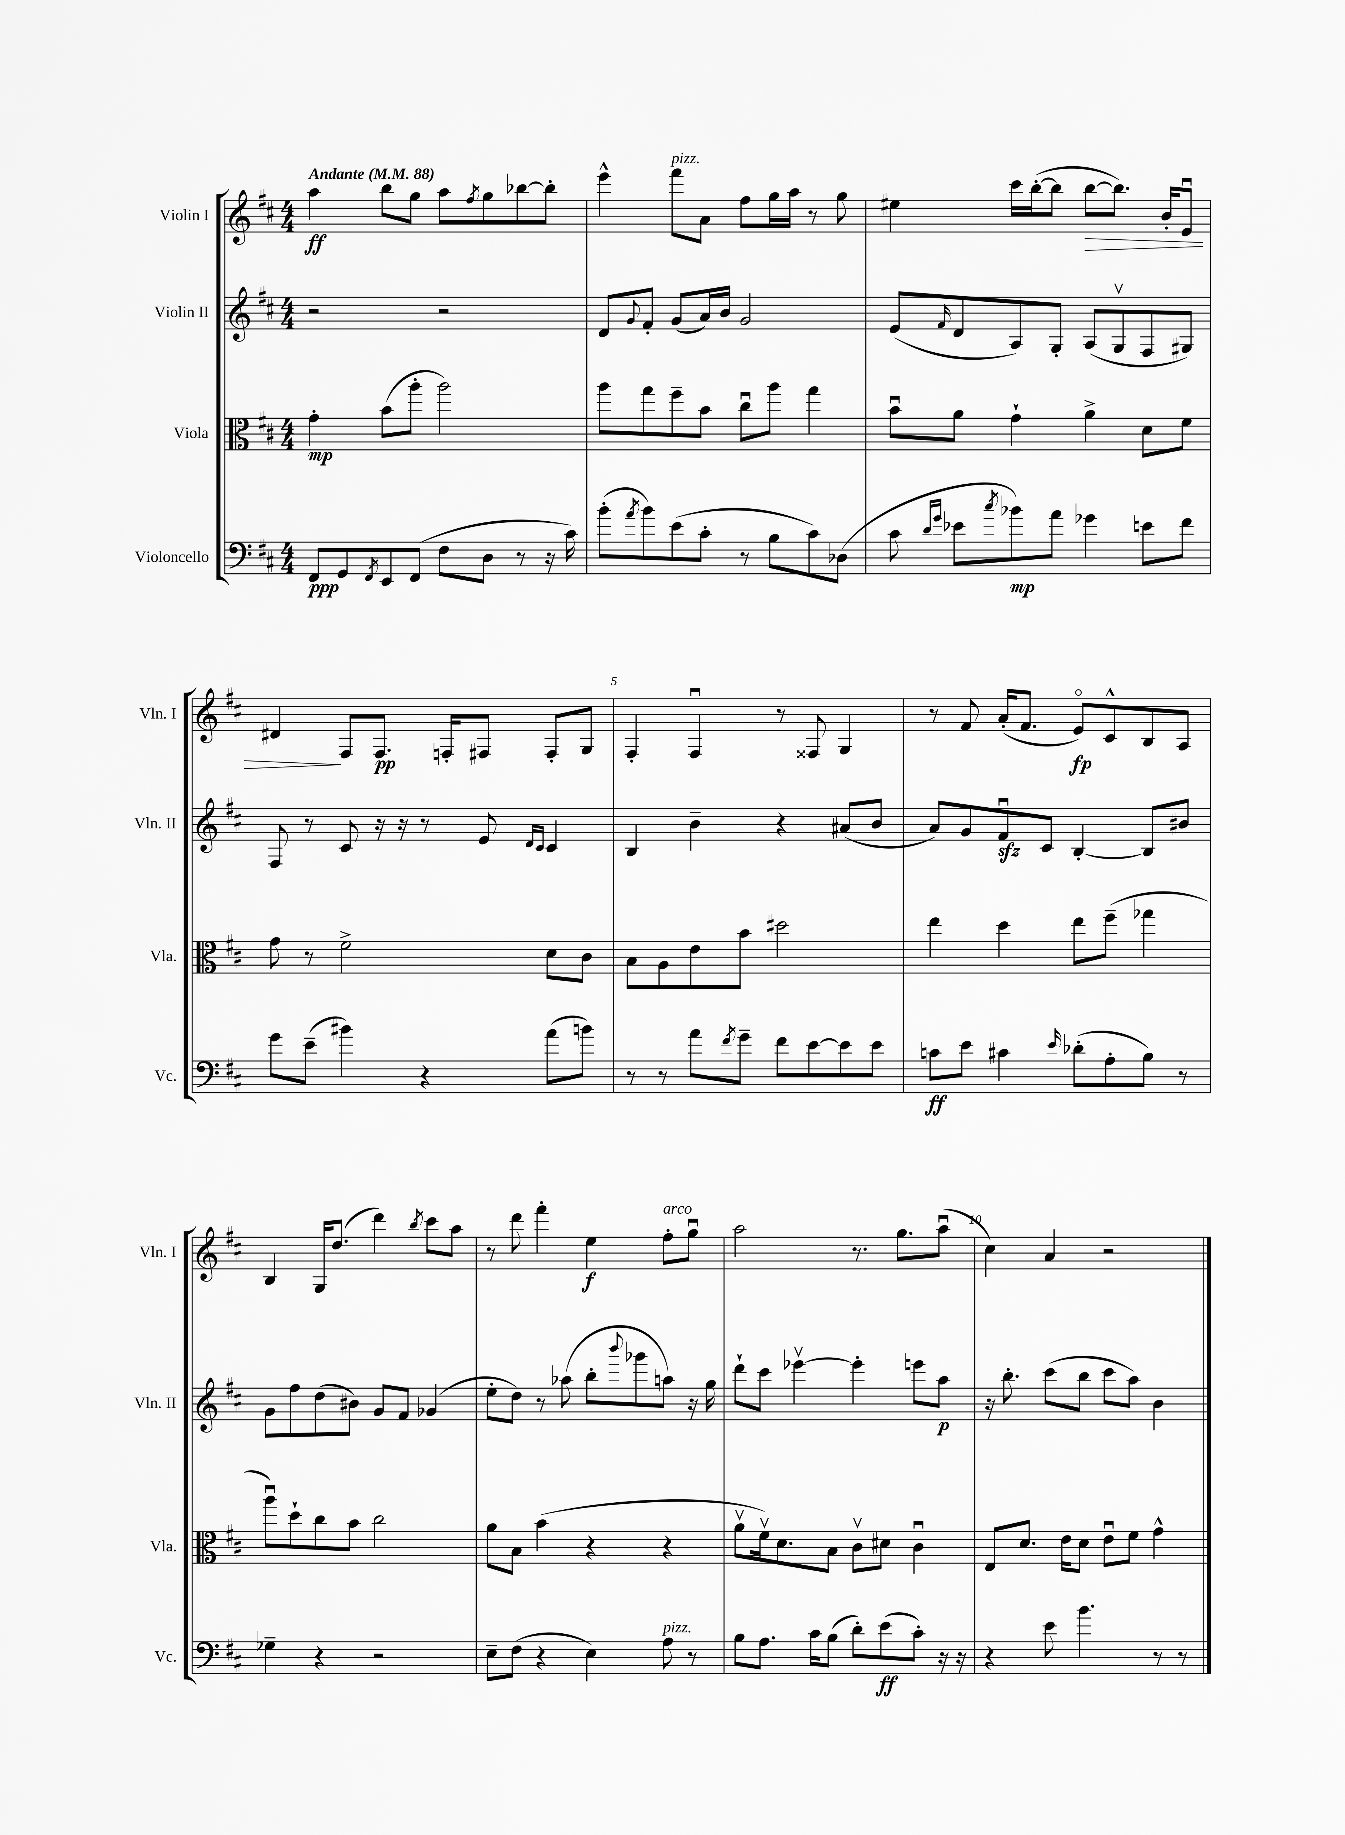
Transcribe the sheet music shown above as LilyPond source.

<<
\new StaffGroup <<
\new Staff = "s0" \with { instrumentName = "Violin I" shortInstrumentName = "Vln. I" } {
    \clef treble \key d \major \numericTimeSignature \time 4/4 \tempo "Andante" 4 = 88
    a''4\ff b''8 g''8 a''8 \acciaccatura { fis''8 } g''8 bes''8~ bes''8-. |
    e'''4-^ fis'''8^\markup { \italic "pizz." } a'8 fis''8 g''16 a''16 r8 g''8 |
    eis''4 cis'''16 b''16~-.( b''8 b''8~\> b''8.) b'16-. e'8\downbow |
    dis'4\! fis8 fis8.\pp f16-. fis8 fis8-. g8 |
    fis4-. fis4\downbow r8 fisis8 g4 |
    r8 fis'8 a'16-.( fis'8. e'8\flageolet\fp) cis'8-^ b8 a8 |
    b4 g16 d''8.( d'''4) \acciaccatura { b''8 } cis'''8 a''8 |
    r8 d'''8 fis'''4-. e''4\f fis''8-.^\markup { \italic "arco" } g''8\downbow |
    a''2 r8. g''8. a''8\downbow( |
    cis''4) a'4 r2 \bar "|." |
}
\new Staff = "s1" \with { instrumentName = "Violin II" shortInstrumentName = "Vln. II" } {
    \clef treble \key d \major \numericTimeSignature \time 4/4
    r2 r2 |
    d'8 \appoggiatura { g'8 } fis'8-. g'8( a'16) b'16 g'2 |
    e'8( \grace { fis'16 } d'8 a8) g8-. a8( g8\upbow fis8 gis8) |
    fis8 r8 cis'8 r16 r16 r8 e'8 \grace { d'16 cis'16 } cis'4 |
    b4 b'4-- r4 ais'8( b'8 |
    a'8) g'8 fis'8\downbow\sfz cis'8 b4~-. b8 bis'8 |
    g'8 fis''8 d''8( bis'8) g'8 fis'8 ges'4( |
    e''8-. d''8) r8 aes''8( b''8-. \appoggiatura { b'''8 } ges'''8 a''8) r16 g''16 |
    d'''8-! cis'''8 ees'''4~\upbow ees'''4-. e'''8 a''8\p |
    r16 b''8.-. cis'''8( b''8 cis'''8 a''8) b'4 \bar "|." |
}
\new Staff = "s2" \with { instrumentName = "Viola" shortInstrumentName = "Vla." } {
    \clef alto \key d \major \numericTimeSignature \time 4/4
    g'4-.\mp b'8( a''8-. a''2) |
    a''8 g''8 fis''8-- b'8 cis''8\downbow a''8 g''4 |
    b'8\downbow a'8 g'4-! a'4-> d'8 fis'8 |
    g'8 r8 fis'2-> d'8 cis'8 |
    b8 a8 e'8 b'8 dis''2 |
    e''4 d''4 e''8 fis''8--( ges''4 |
    a''8\downbow) d''8-! cis''8 b'8 cis''2 |
    a'8 b8 b'4( r4 r4 |
    a'8\upbow fis'16\upbow) d'8. b8 cis'8\upbow dis'8 cis'4\downbow |
    e8 d'8. e'16 d'8 e'8\downbow fis'8 g'4-^ \bar "|." |
}
\new Staff = "s3" \with { instrumentName = "Violoncello" shortInstrumentName = "Vc." } {
    \clef bass \key d \major \numericTimeSignature \time 4/4
    fis,8\ppp g,8 \acciaccatura { fis,8 } e,8 fis,8( fis8 d8 r8 r16 cis'16) |
    b'8-.( \acciaccatura { a'8 } b'8) e'8( cis'8-. r8 b8 cis'8) des8( |
    cis'8 \grace { d'16 g'16 } ees'8 \acciaccatura { cis''8 } bes'8\mp) a'8 ges'4 e'8 fis'8 |
    g'8 e'8--( bis'4) r4 a'8( b'8) |
    r8 r8 a'8 \acciaccatura { fis'8 } g'8-- fis'8 e'8~ e'8 e'8 |
    c'8\ff e'8 cis'4 \grace { e'16 } des'8-.( a8-. b8) r8 |
    ges4-- r4 r2 |
    e8-- fis8( r4 e4) a8^\markup { \italic "pizz." } r8 |
    b8 a8. cis'16 b8( d'8-.) e'8\ff( cis'8-.) r16 r16 |
    r4 e'8 b'4. r8 r8 \bar "|." |
}
>>
>>
\layout { \context { \Score \override BarNumber.break-visibility = ##(#f #t #t) barNumberVisibility = #(every-nth-bar-number-visible 5) } }
